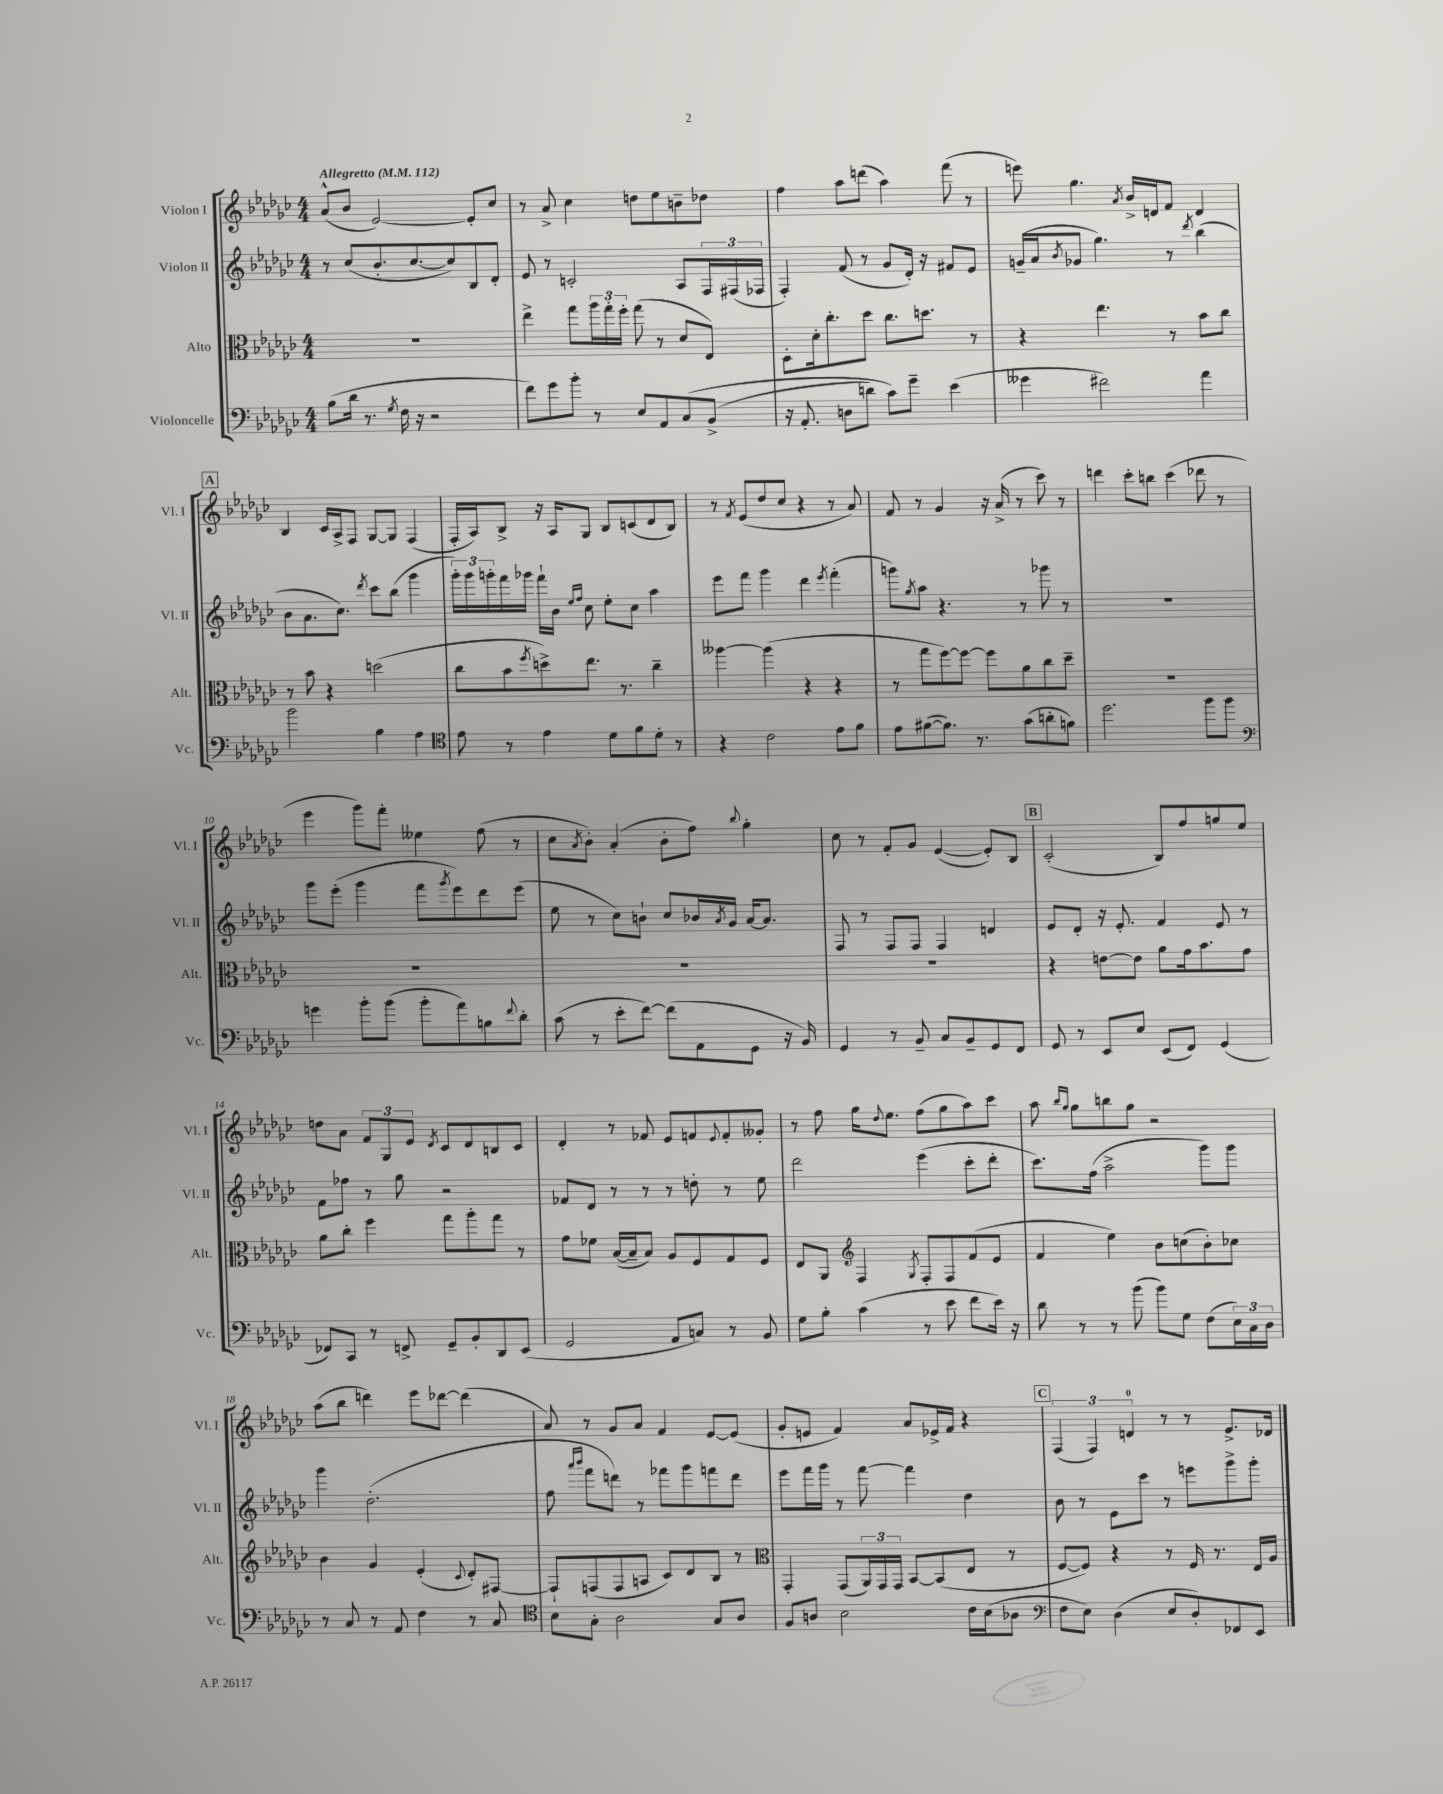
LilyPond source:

<<
\new StaffGroup <<
\new Staff = "s0" \with { instrumentName = "Violon I" shortInstrumentName = "Vl. I" } {
    \clef treble \key ges \major \numericTimeSignature \time 4/4 \tempo "Allegretto" 4 = 112
    aes'8-^( bes'8 ees'2~) ees'8-. ces''8 |
    r8 aes'8-> ces''4 d''8 ees''8 b'8-- des''8 |
    f''4 aes''8 d'''8( aes''4) f'''8( r8 |
    e'''8) ges''4. \acciaccatura { aes'8 } bes'16-> d'16 f'8 d'4 |
    \mark \markup { \box "A" } bes4 ces'16 aes16-> f8 ges8~ ges8 f4( |
    f16-. aes16) bes8-> r16 aes16 ges8 bes8 c'8( des'8 bes8) |
    r8 \acciaccatura { f'8 } ees'8( des''8 ces''8 r4 r8 aes'8) |
    f'8 r8 ges'4 r16 aes'16->( r8 ces'''8) r8 |
    d'''4 ces'''8-. b''8 ces'''4( des'''8 r8 |
    ees'''4 ges'''8) f'''8-. eeses''4 f''8( r8 |
    ces''8 \acciaccatura { aes'8 } bes'8-.) aes'4-.( bes'8-. f''8) \appoggiatura { bes''8 } ges''4-. |
    ces''8 r8 f'8-. ges'8 ees'4~( ees'8-.) bes8 |
    \mark \markup { \box "B" } ces'2-.( bes8) f''8 g''8 ees''8 |
    d''8 aes'8 \tuplet 3/2 { f'8 ges8 ees'8 } \acciaccatura { des'8 } ces'8 des'8 b8 ces'8 |
    des'4-. r8 fes'8 ees'8 f'8 \appoggiatura { ees'8 } f'8-. geses'8-. |
    r8 f''8 ges''16 \appoggiatura { des''8 } ees''8. f''8( ges''8 aes''8) ces'''8 |
    aes''8 \grace { bes''16 ges''16 } ges''8 b''8 ges''8 r2 |
    aes''8( bes''8 d'''4) ees'''8 des'''8~ des'''4( |
    aes'8) r8 ges'8 aes'8 f'4 ees'8~ ees'8( |
    ges'8-. e'8 f'4) aes'8 ees'16-> f'16 r4 |
    \mark \markup { \box "C" } \tuplet 3/2 { f4( f4) d'4-0 } r8 r8 ees'8.-> des'16 \bar "|." |
}
\new Staff = "s1" \with { instrumentName = "Violon II" shortInstrumentName = "Vl. II" } {
    \clef treble \key ges \major \numericTimeSignature \time 4/4
    r8 ces''8( bes'8.-. ces''8.~ ces''8) bes8 des'8-. |
    ees'8 r8 c'2-. aes8 \tuplet 3/2 { f16 fis16( fes16 } |
    f4-.) f'8( r8 ges'8 des'16-.) r16 fis'8 ees'8 |
    g'16--( aes'16 \acciaccatura { bes'8 } ges'8 ges''4.) r8 \acciaccatura { des'''8 } bes''4( |
    \mark \markup { \box "A" } bes'8 aes'8. ces''8.) \acciaccatura { des'''8 } ces'''8 bes''8( ges'''4 |
    \tuplet 3/2 { ges'''16-.) ges'''16 g'''16-. } f'''16 ges'''16 f'''16-! bes'16 \grace { ees''16 f''16 } ces''8 ees''8-. ces''8 aes''4 |
    ees'''8 f'''8 ges'''4 des'''4 \acciaccatura { ees'''8 } f'''4-.( |
    g'''8) \acciaccatura { ges''8 } aes''8 r4. r8 ges'''8 r8 |
    R1 |
    ges'''8 ees'''8-.( ges'''4 f'''8 \acciaccatura { ges'''8 } ees'''8) des'''8 ees'''8( |
    ees''8 r8 ces''8) b'8-! ces''8 bes'16 \acciaccatura { aes'8 } ges'16 aes'16~ aes'8. |
    f8 r8 f8 f8 f4 d'4 |
    \mark \markup { \box "B" } ees'8 des'8-. r16 ees'8.-. f'4 ees'8 r8 |
    f'8 fes''8 r8 ges''8 r2 |
    fes'8 des'8 r8 r8 r8 d''8-. r8 ees''8 |
    des'''2 ees'''4( ces'''8-. des'''8-. |
    ces'''8.) f''16( aes''2-> ges'''8) ges'''8 |
    ges'''4 des''2.-.( |
    f''8 \grace { aes'''16 bes'''16 } f'''8 d'''8) r8 fes'''8 ges'''8 f'''8 d'''8 |
    ees'''8 f'''16 ges'''16 r8 f'''8~ f'''4 des''4 |
    \mark \markup { \box "C" } bes'8 r8 ees'8 ces'''8 r8 e'''8 ges'''8-> ges'''8-. \bar "|." |
}
\new Staff = "s2" \with { instrumentName = "Alto" shortInstrumentName = "Alt." } {
    \clef alto \key ges \major \numericTimeSignature \time 4/4
    R1 |
    ees''4-> ges''8 \tuplet 3/2 { aes''16 ges''16-. f''16-. } ges''8( r8 des'8 ees8) |
    des8-. des'16-. ces''8.-. des''8 ces''8. d''8. r8 |
    r4 ees''4. r8 bes'8 ces''8 |
    \mark \markup { \box "A" } r8 bes'8 r4 d''2( |
    ces''8 bes'8 \acciaccatura { f''8 } d''8->) ees''8. r8. ces''4-- |
    aeses''4~ aeses''4( r4 r4 |
    r8 ges''8 f''8~) f''8~ f''8 aes'8 ces''8 des''8-- |
    R1 |
    R1 |
    R1 |
    R1 |
    \mark \markup { \box "B" } r4 e'8~ e'8 aes'8 ges'16 bes'8. ges'8 |
    aes'8 ces''8-. f''4 ges''8 aes''8-. ges''8 r8 |
    ges'8 fes'8 bes16~( bes16-- bes8) aes8 f8 ges8 f8 |
    ees8 aes,8 \clef treble f4 \acciaccatura { ges8 } f8-. f8 f'8( ees'8 |
    f'4 ees''4) bes'8 c''8( bes'8-.) ces''8 |
    bes'4 ges'4 ees'4-.( \appoggiatura { ces'8 } des'8-.) fis8~ |
    fis8-! f8( f8 a8 ces'8) des'8 bes8 r8 |
    \clef alto ges,4-. ges,8( \tuplet 3/2 { aes,16) ges,16 ges,16 } bes,8~ bes,8( ees8 r8 |
    \mark \markup { \box "C" } f8~ f8) r4 r8 f16 r8. ees16 aes16 \bar "|." |
}
\new Staff = "s3" \with { instrumentName = "Violoncelle" shortInstrumentName = "Vc." } {
    \clef bass \key ges \major \numericTimeSignature \time 4/4
    bes8( des'16 r8. \acciaccatura { ges8 } f16 r16 r2 |
    f'8) ges'8 bes'8-. r8 ees8 aes,8 ces8\( bes,8->( |
    r16 aes,8.-. d8 d'8) ces'8\) ges'8-- ees'4( |
    geses'4 fis'2) aes'4 |
    \mark \markup { \box "A" } bes'2 bes4 aes4 |
    \clef tenor ees'8 r8 ees'4 des'8 f'8 des'8-. r8 |
    r4 ces'2 ees'8 f'8 |
    ees'8 fis'8~( fis'8.) r8. ges'8( a'8-. f'8) |
    des''2. f''8 f''8 |
    \clef bass g'4 bes'8-. bes'8( bes'8-. aes'8) b8 \appoggiatura { f'8 } des'8-. |
    ces'8( r8 ees'8-. f'8~) f'8( aes,8 ges,8 r16 bes,16) |
    ges,4 r8 bes,8-- ces8 bes,8-- ges,8 f,8 |
    \mark \markup { \box "B" } ges,8 r8 ees,8 ees8 ees,8( f,8) ges,4( |
    fes,8) ces,8 r8 f,8-> ges,8-- bes,8-. des,8 ees,8( |
    ges,2 aes,8 c8) r8 bes,8 |
    ges8 bes8-. ces'4( r8 ees'8 f'8 ees'16) r16 |
    des'8 r8 r8 bes'8( bes'8) ges8 f8( \tuplet 3/2 { ees16) ces16 des16 } |
    r8 ces8 r8 aes,8 f4 r8 ces8 |
    \clef tenor bes8 ges8-. aes2 ges8 aes8 |
    f8 a8 bes2 ces'16 bes16( aes8 |
    \mark \markup { \box "C" } \clef bass f8 ees8) des4( ees8 des8-.) fes,8 ees,8 \bar "|." |
}
>>
>>
